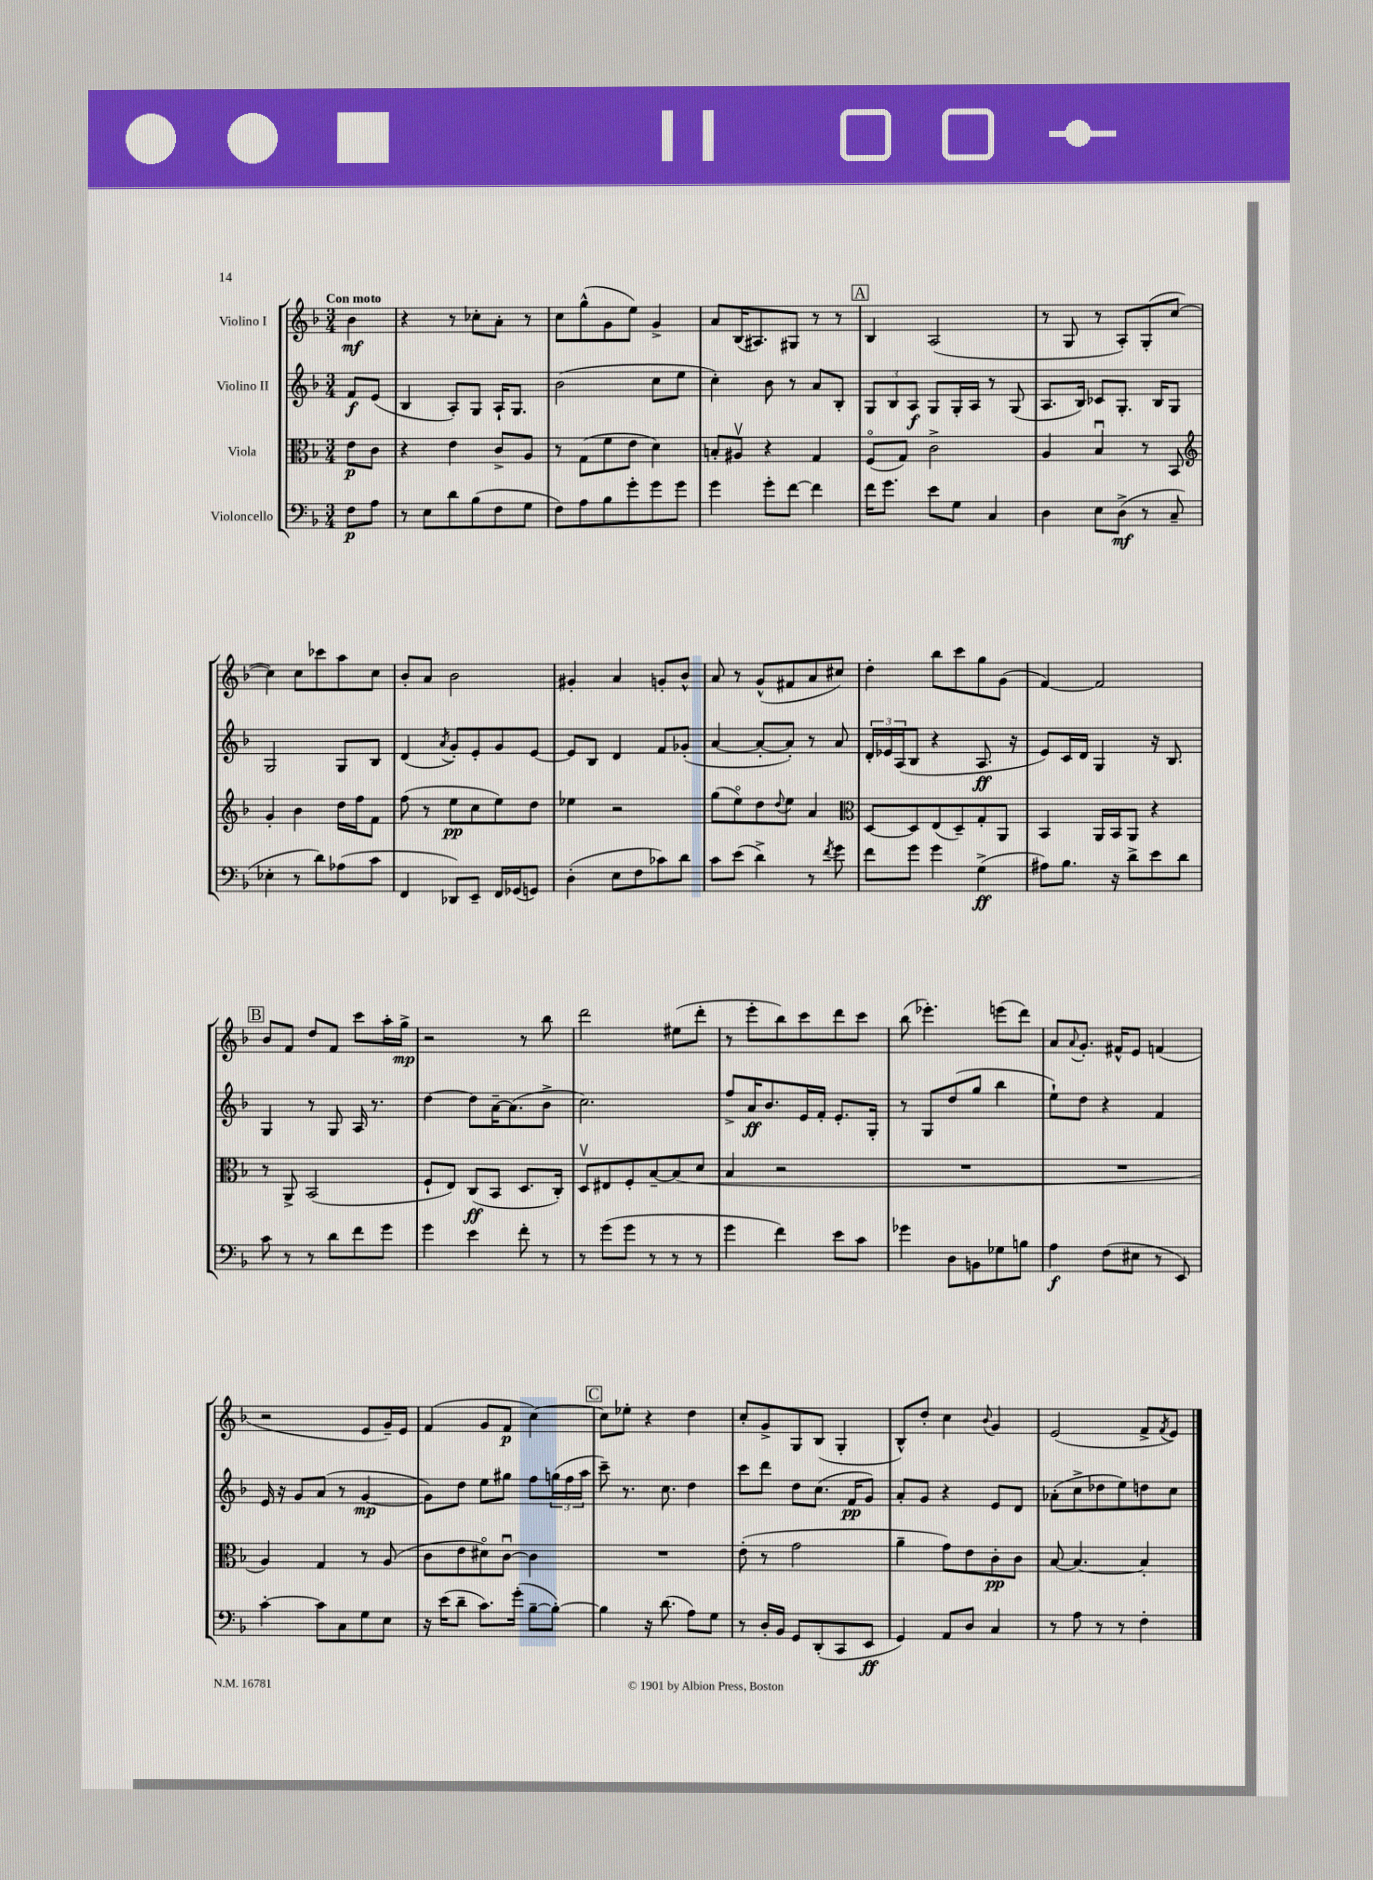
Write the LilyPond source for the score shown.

<<
\new StaffGroup <<
\new Staff = "s0" \with { instrumentName = "Violino I" } {
    \clef treble \key f \major \numericTimeSignature \time 3/4 \partial 4 \tempo "Con moto"
    bes'4\mf |
    r4 r8 ces''8-. a'8-. r8 |
    c''8 g''8-^( g'8 e''8) g'4-> |
    a'8 bes16( ais8.) gis8 r8 r8 |
    \mark \markup { \box "A" } bes4 a2( |
    r8 g8 r8 a8-.) g8-.( c''8~ |
    c''4) c''8 ces'''8 a''8 c''8 |
    bes'8-. a'8 bes'2 |
    gis'4-. a'4 g'8-. bes'8-^ |
    a'8 r8 g'8-^( fis'8 a'8 cis''8) |
    d''4-. bes''8 c'''8 g''8 g'8( |
    f'4~) f'2 |
    \mark \markup { \box "B" } bes'8 f'8 d''8 f'8 c'''8 a''16-. g''16->\mp |
    r2 r8 bes''8 |
    d'''2 eis''8( d'''8-. |
    r8 e'''8-. bes''8) c'''8 d'''8 c'''8 |
    bes''8( ees'''4.-.) e'''8( d'''8) |
    a'8 \appoggiatura { a'8 } g'8.-. fis'16-^ e'8 f'4( |
    r2 e'8 g'16--) e'16 |
    f'4( g'8 f'8\p c''4~) |
    \mark \markup { \box "C" } c''8 ees''8-. r4 d''4 |
    c''8-. g'8-> g8 bes8( g4-. |
    bes8-^) d''8-. c''4 \appoggiatura { bes'8 } g'4 |
    e'2( f'8-> \acciaccatura { f'8 } e'8) \bar "|." |
}
\new Staff = "s1" \with { instrumentName = "Violino II" } {
    \clef treble \key f \major \numericTimeSignature \time 3/4 \partial 4
    f'8\f e'8( |
    bes4 a8-.) g8 a16-! g8. |
    bes'2( c''8 e''8 |
    c''4-.) bes'8 r8 a'8 bes8-. |
    \mark \markup { \box "A" } \tuplet 3/2 { g8 bes8 a8\f } g8 g16-. a16 r8 g8( |
    a8. bes16) ces'8 g8.-. bes16 g8 |
    g2 g8 bes8 |
    d'4( \acciaccatura { a'8 } g'8-.) e'8-. g'8 e'8~ |
    e'8 bes8 d'4 f'8 ges'8-.( |
    a'4~ a'8~-. a'8-.) r8 a'8 |
    \tuplet 3/2 { d'16-. ees'16 a16( } bes8 r4 a8.\ff r16 |
    e'8) c'16 d'16 g4 r16 bes8. |
    \mark \markup { \box "B" } g4 r8 g8 a16 r8. |
    d''4~ d''8 a'16~-- a'8.( bes'8-> |
    c''2.) |
    f''8-> a'16\ff bes'8. e'16 f'16-. e'8.-. g16-. |
    r8 g8 d''8( g''8 bes''4 |
    e''8-!) d''8 r4 f'4 |
    e'16 r16 g'8 a'8( r8 g'4~\mp |
    g'8) d''8 e''8 gis''8 f''8 \tuplet 3/2 { g''16( f''16 a''16 } |
    \mark \markup { \box "C" } c'''8--) r8. c''8. d''4 |
    c'''8 d'''8 d''8 c''8.( f'16\pp g'8) |
    a'8-. g'8 r4 e'8 d'8 |
    aes'8-.( c''8-> des''8 e''8) d''8 c''8 \bar "|." |
}
\new Staff = "s2" \with { instrumentName = "Viola" } {
    \clef alto \key f \major \numericTimeSignature \time 3/4 \partial 4
    e'8\p c'8 |
    r4 e'4 c'8-> a8 |
    r8 g8( f'8 e'8 d'4) |
    b8-. ais8\upbow r4 g4 |
    \mark \markup { \box "A" } f8\flageolet( g8) c'2-> |
    a4 bes4\downbow r8 bes,8 |
    \clef treble g'4-. bes'4 d''16 f''16 f'8 |
    f''8( r8 e''8\pp c''8 e''8) d''8 |
    ees''4 r2 |
    g''8( e''8\flageolet) d''8 \appoggiatura { d''8 } e''8 a'4 |
    \clef alto d8~ d8 e8( d8--) g8-. a,8 |
    bes,4 a,16 bes,16 a,8 r4 |
    \mark \markup { \box "B" } r8 a,8-> bes,2( |
    f8-! e8) c8\ff( bes,8 d8. c16-.) |
    d8\upbow eis8 f8-. bes8~-- bes8( d'8 |
    bes4 r2 |
    R2. |
    R2. |
    a4) g4 r8 a8( |
    c'8 e'8 dis'8\flageolet) c'8~\downbow c'4 |
    \mark \markup { \box "C" } R2. |
    e'8-.( r8 g'2 |
    a'4-- g'8) e'8 c'8-.\pp c'8 |
    bes8~ bes4.~ bes4-. \bar "|." |
}
\new Staff = "s3" \with { instrumentName = "Violoncello" } {
    \clef bass \key f \major \numericTimeSignature \time 3/4 \partial 4
    f8\p a8 |
    r8 e8 d'8 bes8( f8 g8 |
    f8) a8 bes8 g'8-. g'8 g'8 |
    g'4 g'8-. f'8~ f'4 |
    \mark \markup { \box "A" } f'16 g'8. e'8 g8 c4 |
    d4 e8 d8->\mf( r8 c8-- |
    ees4-. r8 d'8) aes8( c'8 |
    f,4 des,8) e,8-- f,16 ges,16( g,8) |
    d4-.( e8 f8 ces'8) d'8 |
    c'8 e'8( d'4->) r8 \acciaccatura { f'8 } g'8 |
    f'8 g'8 g'4 g4->\ff( |
    ais8) bes8. r16 d'8-> e'8 d'8 |
    \mark \markup { \box "B" } c'8 r8 r8 d'8 f'8 g'8 |
    g'4 e'4 f'8-. r8 |
    r8 g'8( g'8 r8 r8 r8 |
    g'4 f'4) e'8 c'8 |
    ges'4 d8 b,8 ges8 b8 |
    a4\f f8( eis8 r8 e,8) |
    c'4~-. c'8 c8 g8 e8 |
    r16 e'16( d'8-- c'8.) g'16-.( bes8~-- bes8~-.) |
    \mark \markup { \box "C" } bes4 r16 d'8.( a8) g8 |
    r8 d16-. bes,16 g,8 d,8-.( c,8 e,8\ff |
    g,4) a,8 d8 c4 |
    r8 a8 r8 r8 f4-. \bar "|." |
}
>>
>>
\layout { \context { \Score \remove "Bar_number_engraver" } }
